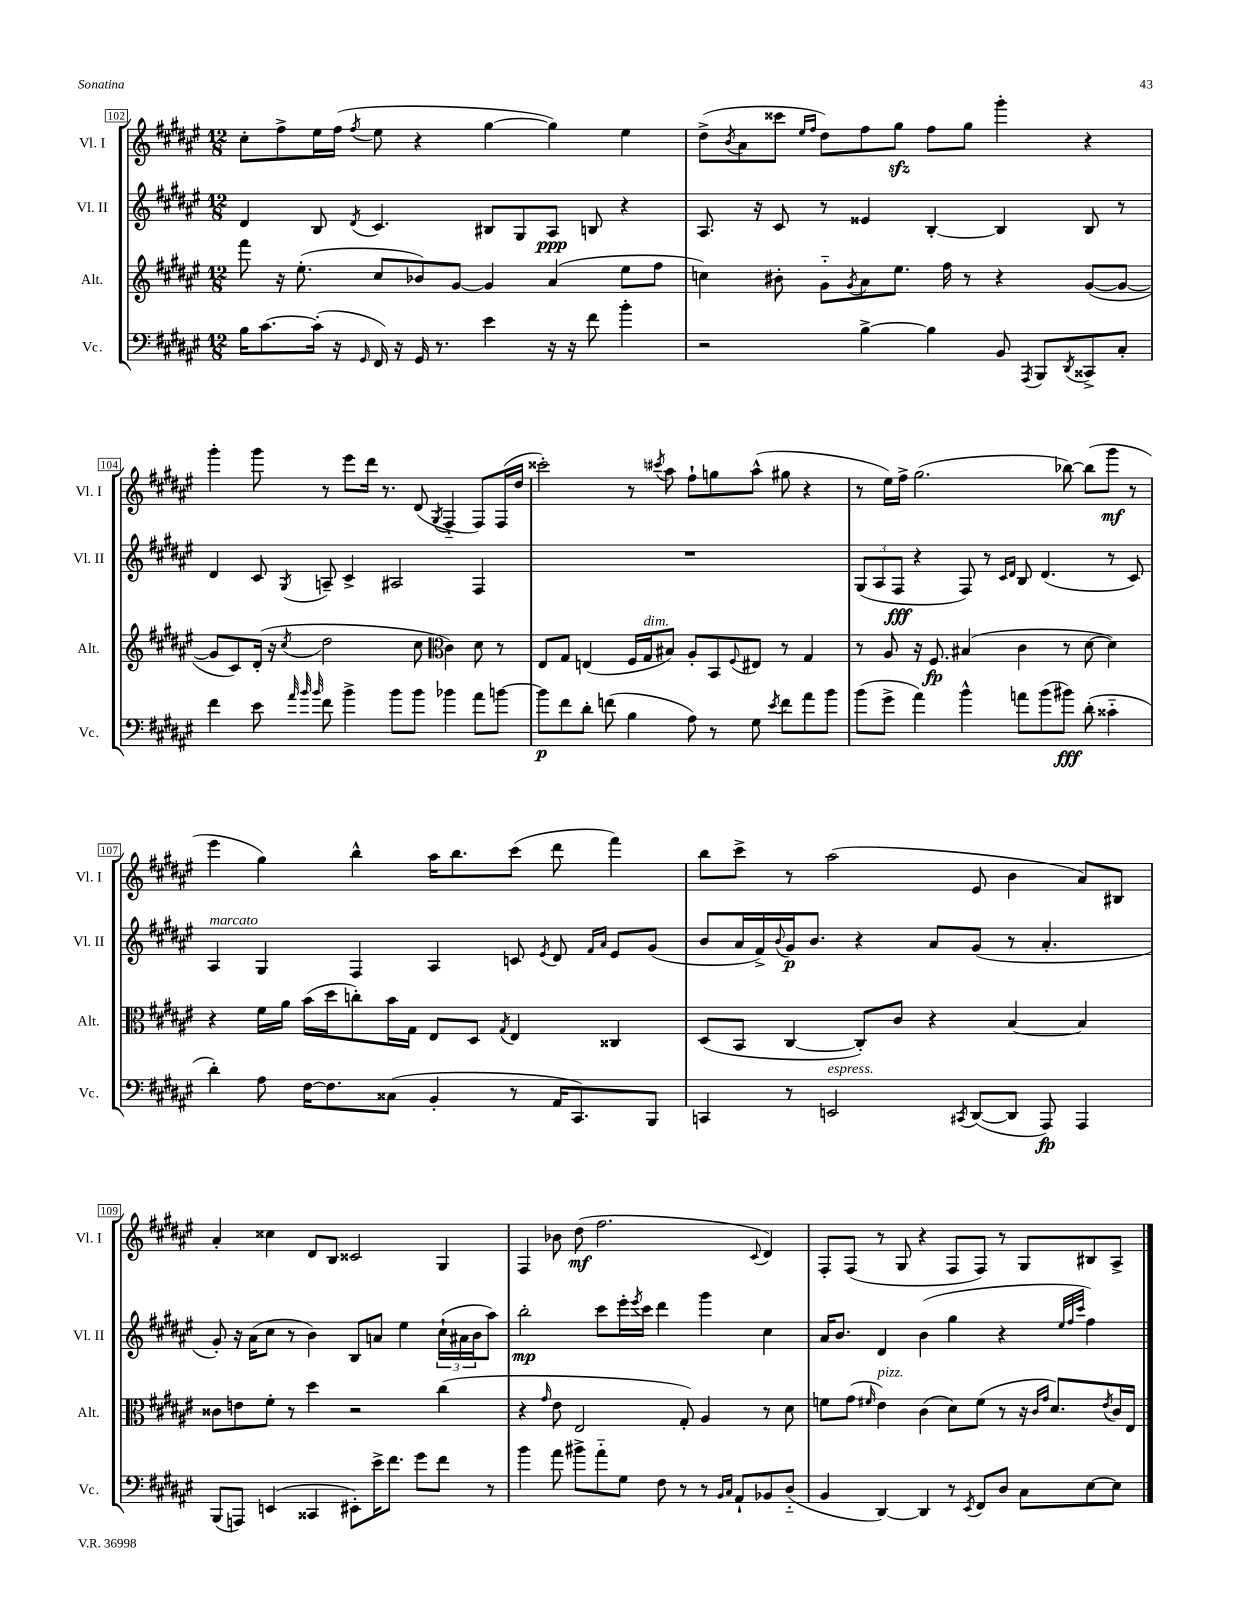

**kern	**dynam	**kern	**dynam	**kern	**dynam	**kern	**dynam
*part4	*part4	*part3	*part3	*part2	*part2	*part1	*part1
*staff4	*staff4	*staff3	*staff3	*staff2	*staff2	*staff1	*staff1
*I"Vc.	*	*I"Alt.	*	*I"Vl. II	*	*I"Vl. I	*
*I'Vc.	*	*I'Alt.	*	*I'Vl. II	*	*I'Vl. I	*
*clefF4	*	*clefG2	*	*clefG2	*	*clefG2	*
*k[f#c#g#d#a#e#]	*	*k[f#c#g#d#a#e#]	*	*k[f#c#g#d#a#e#]	*	*k[f#c#g#d#a#e#]	*
*M12/8	*	*M12/8	*	*M12/8	*	*M12/8	*
=102	=102	=102	=102	=102	=102	=102	=102
16B\KL	.	8fff#\	.	4d#/	.	8cc#'\L	.
[8.c#\	.	.	.	.	.	.	.
.	.	16r	.	.	.	8ff#^\	.
.	.	(8.ee#'\	.	.	.	.	.
(16c#'\Jk]	.	.	.	8B/	.	16ee#\L	.
16r	.	.	.	.	.	(16ff#\JJ	.
16qqGG#/	.	.	.	8qd#/	.	8qff#/	.
16FF#/)	.	8cc#/L	.	4.c#/	.	8ee#\	.
16r	.	.	.	.	.	.	.
16GG#/	.	8b-X/)	.	.	.	4r	.
8.r	.	.	.	.	.	.	.
.	.	[8g#/J	.	.	.	.	.
4e#\	.	4g#/]	.	8B#X/L	.	[4gg#\	.
.	.	.	.	8G#/	.	.	.
16r	.	(4a#/	.	8A#/J	ppp	4gg#\])	.
16r	.	.	.	.	.	.	.
8f#\	.	.	.	8Bn/	.	.	.
4b'\	.	8ee#\L	.	4r	.	4ee#\	.
.	.	8ff#\J	.	.	.	.	.
=103	=103	=103	=103	=103	=103	=103	=103
2r	.	4ccn\)	.	8.A#/	.	(8dd#^\L	.
.	.	.	.	.	.	8qb/	.
.	.	.	.	.	.	8a#\	.
.	.	.	.	16r	.	.	.
.	.	8b#X'\	.	8c#/	.	8ccc##X\J	.
.	.	.	.	.	.	16qqee#/LL	.
.	.	.	.	.	.	16qqff#/JJ	.
.	.	8g#\L	.	8r	.	8dd#\L)	.
.	.	8qg#/	.	.	.	.	.
[4B^\	.	8a#\	.	4e##X/	.	8ff#\	.
.	.	8.ee#\J	.	.	.	8gg#zz\J	.
4B\]	.	.	.	[4B'/	.	8ff#\L	.
.	.	16ff#\	.	.	.	.	.
.	.	8r	.	.	.	8gg#\J	.
8BB/	.	4r	.	4B/]	.	4ggg#'\	.
8qAAA#/	.	.	.	.	.	.	.
8BBB/L	.	.	.	.	.	.	.
8qDD#/	.	.	.	.	.	.	.
8CC##X^/	.	([8g#/L	.	8B/	.	4r	.
8C#'/J	.	8g#/J_	.	8r	.	.	.
!!LO:LB:g=z
=104	=104	=104	=104	=104	=104	=104	=104
4f#\	.	8g#/L]	.	4d#/	.	4ggg#'\	.
.	.	8c#/)	.	.	.	.	.
8e#\	.	(16d#'/Jk	.	8c#/	.	8ggg#\	.
.	.	16r	.	.	.	.	.
32qqa#/	.	.	.	.	.	.	.
32qqb/	.	.	.	.	.	.	.
32qqb/	.	8qcc#/	.	8qG#/	.	.	.
8f#\	.	2dd#\	.	8An~/	.	8r	.
4b^\	.	.	.	4c#^/	.	8eee#\L	.
.	.	.	.	.	.	16ddd#\Jk	.
.	.	.	.	.	.	8.r	.
8b\L	.	.	.	2A#X/	.	.	.
8b\J	.	8cc#\	.	.	.	(8d#/	.
*	*	*clefC3	*	*	*	*	*
.	.	.	.	.	.	8qG#/	.
4b-X\	.	4c#\)	.	.	.	4F#/	.
8a#\L	.	8d#\	.	4F#/	.	8F#/L)	.
[8bn\J	.	8r	.	.	.	(16F#/L	.
.	.	.	.	.	.	16dd#/JJ	.
=105	=105	=105	=105	=105	=105	=105	=105
8b\L]	p	8E#/L	.	1.r	.	2ccc##X'\)	.
8f#\	.	8G#/J	.	.	.	.	.
8d#'\J	.	(4En/	.	.	.	.	.
(8fn\	.	.	.	.	.	.	.
4B\	.	16F#/LL	.	.	.	8r	.
!	!	!LO:TX:a:i:t=dim.	!	!	!	!	!
.	.	16G#/J	.	.	.	.	.
.	.	.	.	.	.	8qccc#X/	.
.	.	8B#X/J)	.	.	.	8aa#\	.
8A#\)	.	8A#'/L	.	.	.	8ff#`\L	.
8r	.	8BB/	.	.	.	8ggn\	.
.	.	8qqF#/	.	.	.	.	.
8G#\	.	8E#X/J	.	.	.	(8aa#^^\J	.
8qe#/	.	.	.	.	.	.	.
8f\L	.	8r	.	.	.	8gg#X\	.
8a#\	.	4G#/	.	.	.	4r	.
8b\J	.	.	.	.	.	.	.
=106	=106	=106	=106	=106	=106	=106	=106
(8b\L	.	8r	.	(12G#/L	.	8r	.
.	.	.	.	12A#/	.	.	.
8g#^\J	.	8A#/	.	.	.	16ee#\LL)	.
.	.	.	.	12F#/J	fff	.	.
.	.	.	.	.	.	16ff#^\JJ	.
4a#\)	.	16r	.	4r	.	(2.gg#\	.
.	.	8.F#/	fp	.	.	.	.
4b^^\	.	(4B#X/	.	8F#/)	.	.	.
.	.	.	.	8r	.	.	.
.	.	.	.	16qqc#/LL	.	.	.
.	.	.	.	16qqd#/JJ	.	.	.
8an\L	.	4c#\	.	8B/	.	.	.
(8b\	.	.	.	(4.d#/	.	.	.
8b#X\J)	fff	8r	.	.	.	[8bb-X\)	.
(8d#'\	.	[8d#\	.	.	.	(8bb-\L]	.
4c##X\	.	4d#\])	.	8r	.	8ggg#\J	mf
.	.	.	.	8c#/)	.	8r	.
!!LO:LB:g=z
=107	=107	=107	=107	=107	=107	=107	=107
!	!	!	!	!LO:TX:a:i:t=marcato	!	!	!
4d#'\)	.	4r	.	4A#/	.	4eee#\	.
8A#\	.	16f#\LL	.	4G#/	.	4gg#\)	.
.	.	16a#\JJ	.	.	.	.	.
[16F#\KL	.	(16b\LL	.	.	.	.	.
8.F#\]	.	16dd#\J	.	.	.	.	.
.	.	8ccn'\)	.	4F#/	.	4bb^^\	.
(8C##X\J	.	16b\L	.	.	.	.	.
.	.	16G#\JJ	.	.	.	.	.
4BB'/	.	8E#/L	.	4A#/	.	16aa#\KL	.
.	.	.	.	.	.	8.bb\	.
.	.	8D#/J	.	.	.	.	.
.	.	8qG#/	.	.	.	.	.
8r	.	4E#/	.	8cn/	.	(8ccc#\J	.
.	.	.	.	8qe#/	.	.	.
16AA#/KL	.	.	.	8d#/	.	8ddd#\	.
8.CC#/)	.	.	.	.	.	.	.
.	.	.	.	16qqf#/LL	.	.	.
.	.	.	.	16qqa#/JJ	.	.	.
.	.	4C##X/	.	8e#/L	.	4fff#\)	.
8BBB/J	.	.	.	(8g#/J	.	.	.
=108	=108	=108	=108	=108	=108	=108	=108
4CCn/	.	(8D#/L	.	8b/L	.	8bb\L	.
.	.	8BB/J	.	16a#/L	.	8ccc#^\J	.
.	.	.	.	16f#^/)	.	.	.
.	.	.	.	8qqb/	.	.	.
8r	.	[4C#/	.	16g#/J	p	8r	.
.	.	.	.	8.b/J	.	.	.
!LO:TX:a:i:t=espress.	!	!	!	!	!	!	!
2EEn/	.	.	.	.	.	(2aa#\	.
.	.	8C#'/L])	.	4r	.	.	.
.	.	8c#/J	.	.	.	.	.
.	.	4r	.	8a#/L	.	.	.
8qCC#X/	.	.	.	.	.	.	.
([8DD#/L	.	.	.	(8g#/J	.	8e#/	.
8DD#/J]	.	[4B/	.	8r	.	4b\	.
8AAA#/)	fp	.	.	4.a#'/	.	.	.
4AAA#/	.	4B/]	.	.	.	8a#/L)	.
.	.	.	.	.	.	8B#X/J	.
!!LO:LB:g=z
=109	=109	=109	=109	=109	=109	=109	=109
(8BBB/L	.	8c##X\L	.	8g#'/)	.	4a#'/	.
8AAAn/J)	.	8en\	.	16r	.	.	.
.	.	.	.	(16a#\KL	.	.	.
(4EEn/	.	8f#'\J	.	8cc#\J	.	4cc##X\	.
.	.	8r	.	8r	.	.	.
4CC##X/	.	4dd#\	.	4b\)	.	8d#/L	.
.	.	.	.	.	.	8B/J	.
8EE#X'\L)	.	2r	.	8B/L	.	2c##X/	.
16e#^\K	.	.	.	8an/J	.	.	.
8.f#\J	.	.	.	.	.	.	.
.	.	.	.	4ee#\	.	.	.
8g#\L	.	.	.	.	.	.	.
8f#\J	.	(4cc#\	.	(24cc#`\LL	.	4G#/	.
.	.	.	.	24a#X\	.	.	.
.	.	.	.	24b\J	.	.	.
8r	.	.	.	8aa#\J)	.	.	.
=110	=110	=110	=110	=110	=110	=110	=110
4b\	.	4r	.	2bb'\	mp	4F#/	.
.	.	16qqg#/	.	.	.	.	.
8a#\	.	8e#\	.	.	.	8b-X\	.
8b#X^\L	.	2E#/	.	.	.	(8dd#\	mf
8a#\	.	.	.	8ccc#\L	.	2.ff#\	.
8G#\J	.	.	.	16eee#'\L	.	.	.
.	.	.	.	8qeee#/	.	.	.
.	.	.	.	16ccc#\JJ	.	.	.
8F#\	.	.	.	4ddd#\	.	.	.
8r	.	8G#'/)	.	.	.	.	.
8r	.	4A#/	.	4ggg#\	.	.	.
16qqBB/LL	.	.	.	.	.	.	.
16qqC#/JJ	.	.	.	.	.	.	.
8AA#`/L	.	.	.	.	.	.	.
.	.	.	.	.	.	8qqc#/	.
8BB-X/	.	8r	.	4cc#\	.	4d#/)	.
(8D#/J	.	8d#\	.	.	.	.	.
=111	=111	=111	=111	=111	=111	=111	=111
4BB/	.	8fn\L	.	16a#/KL	.	8F#'/L	.
.	.	.	.	8.b/J	.	.	.
.	.	(8g#\J	.	.	.	(8F#/J	.
.	.	16qqf#X/	.	.	.	.	.
!	!	!LO:TX:a:i:t=pizz.	!	!	!	!	!
[4DD#/)	.	4e#\)	.	4d#/	.	8r	.
.	.	.	.	.	.	8G#/	.
4DD#/]	.	(4c#\	.	(4b\	.	4r	.
8r	.	8d#\L)	.	4gg#\	.	8F#/L	.
8qEE#/	.	.	.	.	.	.	.
8FF#/L	.	(8f#\J	.	.	.	8F#/J)	.
8D#/J	.	8r	.	4r	.	8r	.
8C#\L	.	16r	.	.	.	8G#/L	.
.	.	16qqc#/LL	.	.	.	.	.
.	.	16qqg#/JJ	.	.	.	.	.
.	.	8.d#/L)	.	.	.	.	.
.	.	.	.	32qqee#/LLL	.	.	.
.	.	.	.	32qqff#/	.	.	.
.	.	.	.	32qqccc#/JJJ	.	.	.
[8E#\	.	.	.	4ff#\)	.	8B#X/	.
.	.	8qe#/	.	.	.	.	.
8E#\J]	.	16c#/L	.	.	.	8A#^/J	.
.	.	16E#/JJ	.	.	.	.	.
==	==	==	==	==	==	==	==
*-	*-	*-	*-	*-	*-	*-	*-
